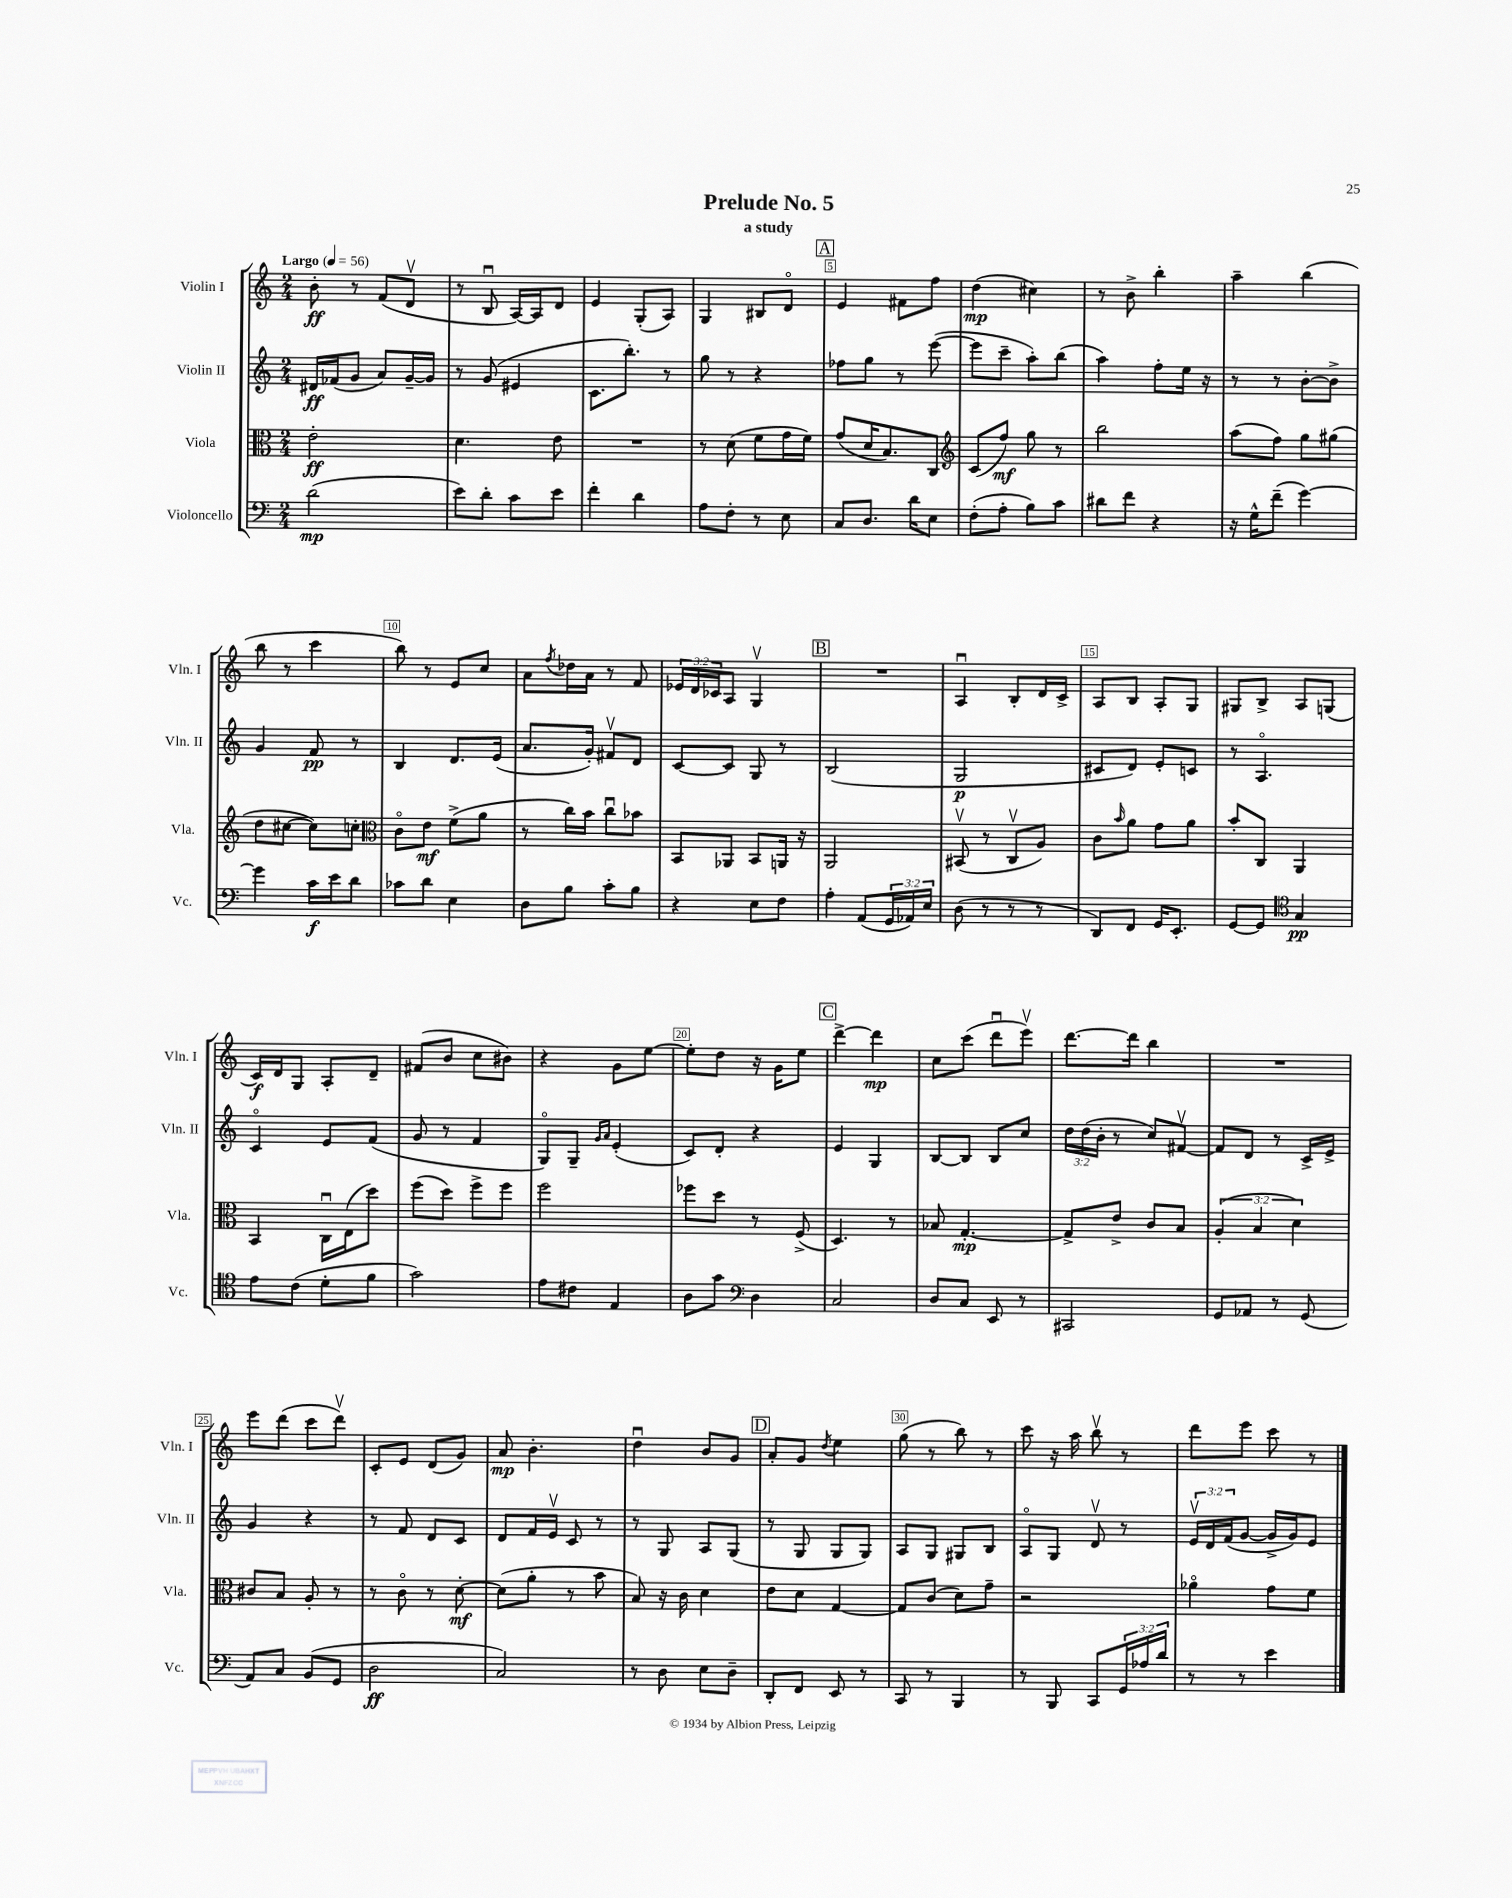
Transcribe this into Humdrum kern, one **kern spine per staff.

**kern	**dynam	**kern	**dynam	**kern	**dynam	**kern	**dynam
*part4	*part4	*part3	*part3	*part2	*part2	*part1	*part1
*staff4	*staff4	*staff3	*staff3	*staff2	*staff2	*staff1	*staff1
*I"Violoncello	*	*I"Viola	*	*I"Violin II	*	*I"Violin I	*
*I'Vc.	*	*I'Vla.	*	*I'Vln. II	*	*I'Vln. I	*
*clefF4	*	*clefC3	*	*clefG2	*	*clefG2	*
*k[]	*	*k[]	*	*k[]	*	*k[]	*
*M2/4	*	*M2/4	*	*M2/4	*	*M2/4	*
*MM56	*	*MM56	*	*MM56	*	*MM56	*
=1	=1	=1	=1	=1	=1	=1	=1
!	!	!	!	!	!	!LO:TX:a:B:t=Largo	!
(2d\	mp	2e'\	ff	16d#X/LL	ff	8b'\	ff
.	.	.	.	(16f-X/J	.	.	.
.	.	.	.	8g/J	.	8r	.
.	.	.	.	8a/L)	.	(8f/L	.
.	.	.	.	[16g~/L	.	8dv/J	.
.	.	.	.	16g/JJ]	.	.	.
=2	=2	=2	=2	=2	=2	=2	=2
8e\L)	.	4.d\	.	8r	.	8r	.
8d'\J	.	.	.	(8g/	.	8Bu/	.
8c\L	.	.	.	4e#X/	.	[16A/LL)	.
.	.	.	.	.	.	16A/J]	.
8e\J	.	8e\	.	.	.	8d/J	.
=3	=3	=3	=3	=3	=3	=3	=3
4f'\	.	2r	.	8.c\L	.	4e/	.
.	.	.	.	8.bb'\J)	.	.	.
4d\	.	.	.	.	.	(8G'/L	.
.	.	.	.	8r	.	8A/J)	.
=4	=4	=4	=4	=4	=4	=4	=4
8A\L	.	8r	.	8gg\	.	4G/	.
8F'\J	.	(8d\	.	8r	.	.	.
8r	.	8f\L	.	4r	.	8B#X/L	.
8E\	.	16g\L	.	.	.	8d/J	.
.	.	16f\JJ)	.	.	.	.	.
!!LO:REH:place=s1:t=A
=5	=5	=5	=5	=5	=5	=5	=5
8C/L	.	(8g/L	.	8ff-X\L	.	4e/	.
8.D/J	.	16d/K	.	8gg\J	.	.	.
.	.	8.B/)	.	.	.	.	.
.	.	.	.	8r	.	8f#X\L	.
16d\KL	.	.	.	.	.	.	.
8E\J	.	8C/J	.	([8eee\	.	8ff\J	.
=6	=6	=6	=6	=6	=6	=6	=6
*	*	*clefG2	*	*	*	*	*
(8F'\L	.	(8c/L	.	8eee\L]	.	(4dd\	mp
8A'\J	.	8ff/J)	mf	8ccc~\J	.	.	.
8B\L)	.	8gg\	.	8aa'\L)	.	4cc#X\)	.
8c\J	.	8r	.	(8bb\J	.	.	.
=7	=7	=7	=7	=7	=7	=7	=7
8d#X\L	.	2bb\	.	4aa\)	.	8r	.
8f\J	.	.	.	.	.	8b^\	.
4r	.	.	.	8ff'\L	.	4bb'\	.
.	.	.	.	16ee\Jk	.	.	.
.	.	.	.	16r	.	.	.
=8	=8	=8	=8	=8	=8	=8	=8
16r	.	(8aa\L	.	8r	.	4aa~\	.
16G^^\KL	.	.	.	.	.	.	.
(8f~\J	.	8ff\J)	.	8r	.	.	.
[4g\)	.	8gg\L	.	[8b'\L	.	(4bb\	.
.	.	(8gg#X\J	.	8b^\J]	.	.	.
!!LO:LB:g=z
=9	=9	=9	=9	=9	=9	=9	=9
4g\]	.	8dd\L	.	4g/	.	8bb\	.
.	.	[8cc#X\J	.	.	.	8r	.
16c\LL	f	8cc#\L])	.	8f/	pp	4ccc\	.
16e\J	.	.	.	.	.	.	.
8d\J	.	8ccn'\J	.	8r	.	.	.
=10	=10	=10	=10	=10	=10	=10	=10
*	*	*clefC3	*	*	*	*	*
8c-X\L	.	8c\L	.	4B/	.	8bb\)	.
8d\J	.	8e\J	mf	.	.	8r	.
4E\	.	(8f^\L	.	8.d/L	.	8e/L	.
.	.	8a\J	.	.	.	8cc/J	.
.	.	.	.	(16e/Jk	.	.	.
=11	=11	=11	=11	=11	=11	=11	=11
8D\L	.	8r	.	8.a/L	.	8a\L	.
.	.	.	.	.	.	8qff/	.
8B\J	.	16cc\LL)	.	.	.	16dd-X\L	.
.	.	16b\JJ	.	16g'/Jk)	.	16a\JJ	.
8c'\L	.	8ccu\L	.	8f#Xv/L	.	8r	.
8B\J	.	8b-X\J	.	8d/J	.	8f/	.
=12	=12	=12	=12	=12	=12	=12	=12
4r	.	8BB/L	.	[8c/L	.	24e-X/LL	.
.	.	.	.	.	.	24d/	.
.	.	.	.	.	.	24c-X/J	.
.	.	8AA-X/J	.	8c/J]	.	8A/J	.
8E\L	.	8BB/L	.	8G/	.	4Gv/	.
8F\J	.	16AAn/Jk	.	8r	.	.	.
.	.	16r	.	.	.	.	.
!!LO:REH:place=s1:t=B
=13	=13	=13	=13	=13	=13	=13	=13
4A'\	.	2AA/	.	(2B/	.	2r	.
(8AA/L	.	.	.	.	.	.	.
24GG/L	.	.	.	.	.	.	.
24AA-X/)	.	.	.	.	.	.	.
24E/JJ	.	.	.	.	.	.	.
=14	=14	=14	=14	=14	=14	=14	=14
(8D\	.	(8BB#Xv/	.	2G/	p	4Au/	.
8r	.	8r	.	.	.	.	.
8r	.	8Cv/L	.	.	.	8B'/L	.
8r	.	8A/J)	.	.	.	16d/L	.
.	.	.	.	.	.	16c^/JJ	.
=15	=15	=15	=15	=15	=15	=15	=15
8DD/L)	.	8c\L	.	8c#X/L	.	8A/L	.
.	.	16qqb/	.	.	.	.	.
8FF/J	.	8a\J	.	8d/J)	.	8B/J	.
16GG/KL	.	8g\L	.	8e'/L	.	8A'/L	.
8.EE'/J	.	.	.	.	.	.	.
.	.	8a\J	.	8cn/J	.	8G/J	.
=16	=16	=16	=16	=16	=16	=16	=16
[8GG/L	.	8b'/L	.	8r	.	8G#X/L	.
8GG/J]	.	8C/J	.	4.A/	.	8B^/J	.
*clefC4	*	*	*	*	*	*	*
4G/	pp	4AA/	.	.	.	8A/L	.
.	.	.	.	.	.	(8Gn/J	.
!!LO:LB:g=z
=17	=17	=17	=17	=17	=17	=17	=17
8e\L	.	4BB/	.	4c/	.	16c/LL)	f
.	.	.	.	.	.	16d/J	.
(8c\J	.	.	.	.	.	8G/J	.
8d'\L	.	16Cu\LL	.	8e/L	.	8A'/L	.
.	.	(16E\J	.	.	.	.	.
8f\J	.	8dd\J)	.	(8f/J	.	8d~/J	.
=18	=18	=18	=18	=18	=18	=18	=18
2g\)	.	(8ff\L	.	8g/	.	(8f#X/L	.
.	.	8dd\J)	.	8r	.	8b/J	.
.	.	8ff^\L	.	4f/	.	8cc\L	.
.	.	8ff\J	.	.	.	8b#X\J)	.
=19	=19	=19	=19	=19	=19	=19	=19
8e\L	.	2ff\	.	8G/L)	.	4r	.
8c#X\J	.	.	.	8G~/J	.	.	.
.	.	.	.	16qqg/LL	.	.	.
.	.	.	.	16qqa/JJ	.	.	.
4E/	.	.	.	(4e'/	.	8g\L	.
.	.	.	.	.	.	[8ee\J	.
=20	=20	=20	=20	=20	=20	=20	=20
8A\L	.	8ff-X\L	.	8c/L)	.	8ee'\L]	.
8g\J	.	8dd\J	.	8d'/J	.	8dd\J	.
*clefF4	*	*	*	*	*	*	*
4D\	.	8r	.	4r	.	16r	.
.	.	.	.	.	.	16g\KL	.
.	.	(8F^/	.	.	.	8ee\J	.
!!LO:REH:place=s1:t=C
=21	=21	=21	=21	=21	=21	=21	=21
2C/	.	4.D/)	.	4e/	.	[4ddd^\	.
.	.	.	.	4G/	.	4ddd\]	mp
.	.	8r	.	.	.	.	.
=22	=22	=22	=22	=22	=22	=22	=22
8D/L	.	8B-X/	.	[8B/L	.	8cc\L	.
8C/J	.	[4.G'/	mp	8B/J]	.	(8ccc\J	.
8EE/	.	.	.	8B/L	.	8dddu\L	.
8r	.	.	.	8cc/J	.	8eeev\J)	.
=23	=23	=23	=23	=23	=23	=23	=23
2CC#X/	.	8G^/L]	.	24dd\LL	.	[8.ddd\L	.
.	.	.	.	(24dd\	.	.	.
.	.	.	.	24b'\JJ	.	.	.
.	.	8e^/J	.	8r	.	.	.
.	.	.	.	.	.	16ddd\Jk]	.
.	.	8c/L	.	8cc/L)	.	4bb\	.
.	.	8B/J	.	[8f#Xv/J	.	.	.
=24	=24	=24	=24	=24	=24	=24	=24
8GG/L	.	(6A'/	.	8f#/L]	.	2r	.
8AA-X/J	.	.	.	8d/J	.	.	.
.	.	6B/	.	.	.	.	.
8r	.	.	.	8r	.	.	.
.	.	6d\)	.	.	.	.	.
(8GG/	.	.	.	16c^/LL	.	.	.
.	.	.	.	16e^/JJ	.	.	.
!!LO:LB:g=z
=25	=25	=25	=25	=25	=25	=25	=25
8AA/L)	.	8c#X/L	.	4g/	.	8eee\L	.
8C/J	.	8B/J	.	.	.	(8ddd\J	.
(8BB/L	.	8A'/	.	4r	.	8ccc\L	.
8GG/J	.	8r	.	.	.	8dddv\J)	.
=26	=26	=26	=26	=26	=26	=26	=26
2D\	ff	8r	.	8r	.	8c'/L	.
.	.	8c\	.	8f/	.	8e/J	.
.	.	8r	.	8d/L	.	(8d/L	.
.	.	[8d'\	mf	8c/J	.	8g/J)	.
=27	=27	=27	=27	=27	=27	=27	=27
2C/)	.	(8d\L]	.	8d/L	.	8a/	mp
.	.	8a'\J	.	16f/L	.	4.b'\	.
.	.	.	.	16ev/JJ	.	.	.
.	.	8r	.	8c/	.	.	.
.	.	8b\	.	8r	.	.	.
=28	=28	=28	=28	=28	=28	=28	=28
8r	.	8B/)	.	8r	.	4ddu\	.
8D\	.	16r	.	8G/	.	.	.
.	.	16c\	.	.	.	.	.
8E\L	.	4d\	.	8A/L	.	8b/L	.
8D~\J	.	.	.	(8G/J	.	8g/J	.
!!LO:REH:place=s1:t=D
=29	=29	=29	=29	=29	=29	=29	=29
8DD'/L	.	8e\L	.	8r	.	8a'/L	.
8FF/J	.	8d\J	.	8G/	.	8g/J	.
.	.	.	.	.	.	8qdd/	.
8EE/	.	[4G/	.	8G/L	.	4ee\	.
8r	.	.	.	8G/J)	.	.	.
=30	=30	=30	=30	=30	=30	=30	=30
8CC/	.	8G/L]	.	8A/L	.	(8gg\	.
8r	.	(8c/J	.	8G/J	.	8r	.
4BBB/	.	8d\L)	.	8G#X/L	.	8bb\)	.
.	.	8g~\J	.	8B/J	.	8r	.
=31	=31	=31	=31	=31	=31	=31	=31
8r	.	2r	.	8A/L	.	8ccc\	.
8BBB/	.	.	.	8G/J	.	16r	.
.	.	.	.	.	.	16aa\	.
8CC/L	.	.	.	8dv/	.	8bbv\	.
24GG/L	.	.	.	8r	.	8r	.
24A-X/	.	.	.	.	.	.	.
24d/JJ	.	.	.	.	.	.	.
=32	=32	=32	=32	=32	=32	=32	=32
8r	.	4a-X\	.	24ev/LL	.	8ddd\L	.
.	.	.	.	24d/	.	.	.
.	.	.	.	(24f/J	.	.	.
8r	.	.	.	[8g/J	.	8eee\J	.
4e\	.	8g\L	.	16g^/LL]	.	8ccc\	.
.	.	.	.	16g/J)	.	.	.
.	.	8f\J	.	8e/J	.	8r	.
==	==	==	==	==	==	==	==
*-	*-	*-	*-	*-	*-	*-	*-
